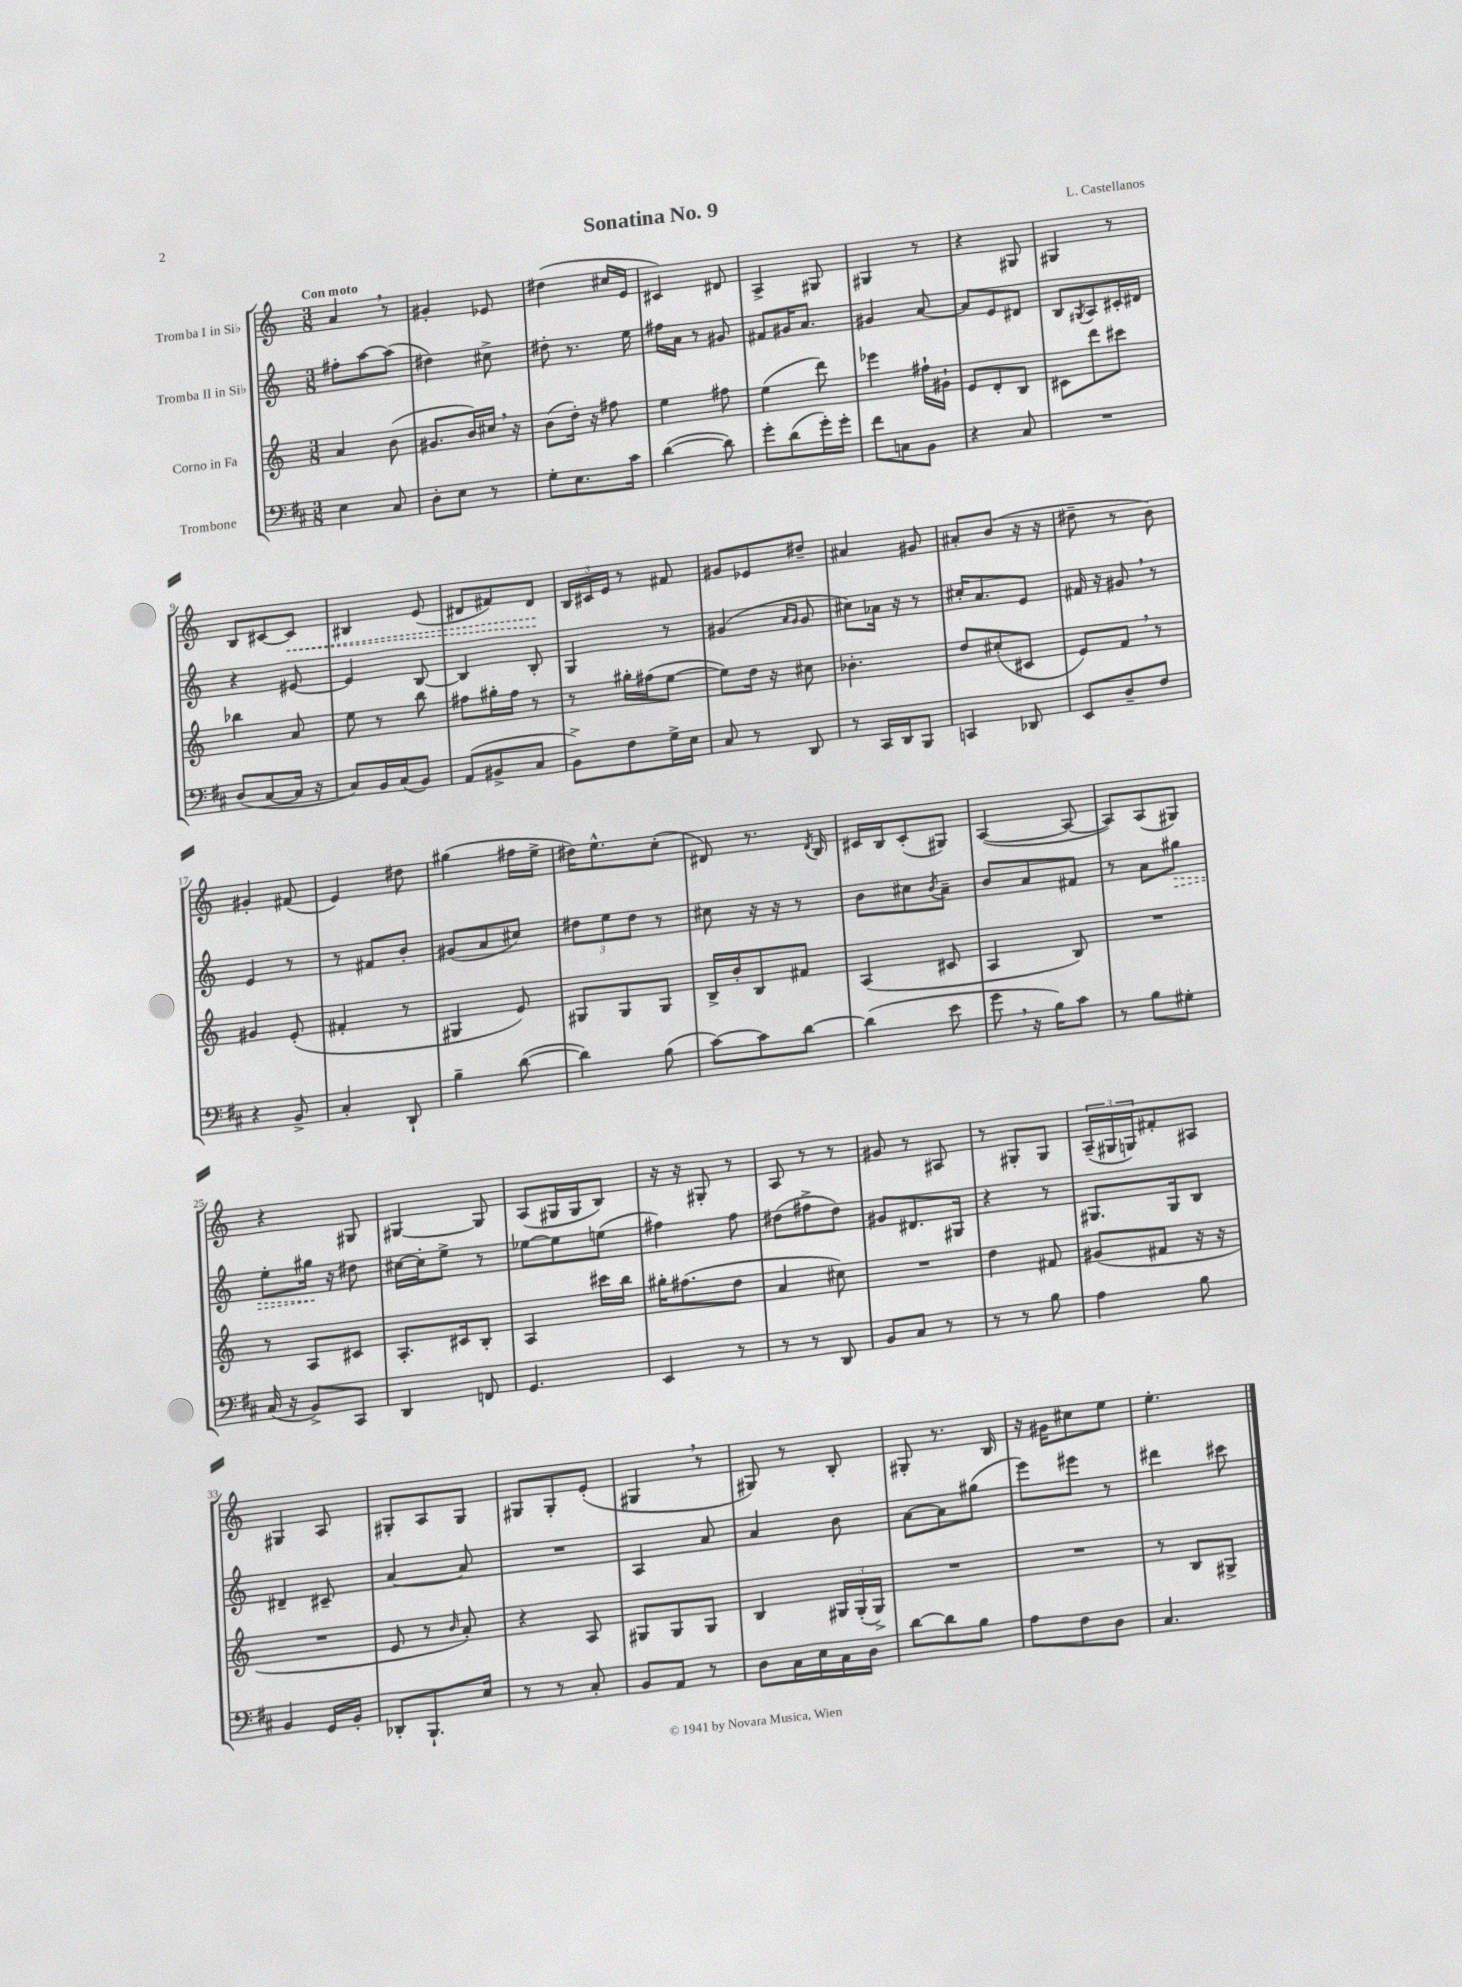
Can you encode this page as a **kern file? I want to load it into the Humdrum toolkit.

**kern	**kern	**kern	**kern
*staff4	*staff3	*staff2	*staff1
*clefF4	*clefG2	*clefG2	*clefG2
*k[f#c#]	*k[]	*k[]	*k[]
*M3/8	*M3/8	*M3/8	*M3/8
4E	4a	8ff#'	4a
.	.	[8aa	.
8C#	(8b	(8aa]	8r
=	=	=	=
8D'	8.g#	4dd#)	4g#'
8E	.	.	.
.	16b)	.	.
8r	16cc#	8cc#^	8e-
.	16r	.	.
=	=	=	=
8G'	(8b	8dd#'	(4dd#
8.E	16dd')	8.r	.
.	16r	.	.
.	8ff#	.	16cc#
16c#	.	16ee	16e
=	=	=	=
([4d	4ee	16ff#	4c#)
.	.	16a	.
.	.	8r	.
8d])	8ff#	8g#	8d#
=	=	=	=
8g'	(4ee	8f#	4A^
(8d	.	16g#	.
.	.	8.a	.
16g')	8ddd)	.	8G#
16g'	.	.	.
=	=	=	=
8f#	4eee-	4g#	4G#
8C	.	.	.
8BB	16ff#`	[8a	8r
.	16g#`	.	.
=	=	=	=
4r	8e	8a]	4r
.	8d'	8e	.
8C#	8B	8d#	8G#
=	=	=	=
4.r	8c#	8B	4G#
.	.	8qG#	.
.	8ddd	8A	.
.	8ccc#	16c#'	8r
.	.	16d#	.
=	=	=	=
(8D	4bb-	4r	8B
[8C#	.	.	[8c#
16C#]	8a	[8e#	8c#]
16r	.	.	.
=	=	=	=
8C#)	8ee	4e#]	4B#
16BB	8r	.	.
(16C#	.	.	.
8BB)	8bb	[8B	(8e
=	=	=	=
(8AA	8ff#	4B]	8d#
8BB#^	16gg#'	.	8f#)
.	16ff#	.	.
8C#	8r	8B'	8d#
=	=	=	=
8BB^)	8r	4G	24B
.	.	.	24c#
.	.	.	24e
8F#	16gg#'	.	8r
.	(16ff#	.	.
16G^	[8ee	8r	8f#
16E	.	.	.
=	=	=	=
8C#	8ee])	(4g#	8g#
8r	16dd	.	8e-
.	16r	.	.
.	.	16qqa	.
.	.	16qqg#	.
8DD	8cc#	8g#	8dd#~
=	=	=	=
8r	4.b-'	8cc#)	4a#
16CC#	.	16a-	.
16DD	.	16r	.
8BBB	.	8r	8g#
=	=	=	=
4CC	8dd	16cc#'	8a#'
.	.	8.a	.
.	(8cc#'	.	(8b
8DD-	8c#	8e	16r
.	.	.	16r
=	=	=	=
8EE	8e)	16f#	8dd#~
.	.	16r	.
8D~	8f	8g#	8r
8F#	8r	8r	8b)
=	=	=	=
4r	4g#	4e	4g#'
8BB^	(8e'	8r	(8f#
=	=	=	=
4C#'	4f#'	8r	4e)
.	.	8f#	.
8DD`	8r	8b'	8dd#
=	=	=	=
4B~	4G#	(8g#	(4gg#
.	.	8a	.
([8d	8e)	8cc#)	16ff#
.	.	.	16ee^
=	=	=	=
4d])	8G#	12dd#	16dd#)
.	.	.	8.ee^^
.	.	12ee	.
.	8G#	.	.
.	.	12dd#	.
(8B	8G#	8r	(8cc'
=	=	=	=
[8c#)	16B^	8cc#	8d#)
.	16b'	.	.
8c#]	8B	16r	8.r
.	.	16r	.
[8d	8f#	8r	.
.	.	.	8qd#
.	.	.	16B
=	=	=	=
(4d]	(4A	8b	16c#
.	.	.	16B
.	.	8cc#	(8c#'
.	.	8qb	.
8e	8c#	8a~	8G#)
=	=	=	=
8g	4A	8b	([4A
16r	.	8a	.
16B)	.	.	.
8c#	8B)	8f#	8A_
=	=	=	=
8r	4.r	8r	8A])
8B	.	8a	(8A
8G#'	.	8gg#	8G#)
=	=	=	=
(16C#	8r	8ee'	4r
16r	.	.	.
8BB^)	8A	16gg#	.
.	.	16r	.
8CC#	8c#	8dd#	8G#
=	=	=	=
4DD	8.A'	[16cc#	[4G#
.	.	16cc#']	.
.	.	8ee^	.
.	16c#	.	.
8FF	8B'	8r	8G#]
=	=	=	=
4.GG	4A	[8ee-	(8A
.	.	8ee-]	16G#
.	.	.	16G#
.	16ccc#	(8ee	8B)
.	16bb	.	.
=	=	=	=
4EE	16gg#'	4ff#)	16r
.	(8.ff#	.	16r
.	.	.	8G#'
8r	8dd	8ff#	8r
=	=	=	=
8r	4a	(8dd#	8A
8r	.	8ff#^	8r
8DD	8cc#)	8dd#)	8r
=	=	=	=
8BB	4.r	8g#	8g#
8C#	.	8.d#	8r
8r	.	.	8A#
.	.	16G#	.
=	=	=	=
8r	4dd	4r	8r
8r	.	.	8G#'
8B	8f#	8r	8G#
=	=	=	=
4A	(8g#	8.G#	(24A~
.	.	.	24G#
.	.	.	24G)
.	8f#	.	8f#'
.	.	16G#	.
8B	16r	8B	8A#
.	16r	.	.
=	=	=	=
4BB	4.r	4d#~	4G#
16GG	.	8c#~	8A
16BB'	.	.	.
=	=	=	=
8DD-'	8e	[4a	8G#'
8.BBB`	8r	.	8A
.	16qqb	.	.
.	8a')	8a]	8G#
16E	.	.	.
=	=	=	=
8r	4r	4.r	8G#
8r	.	.	8G#'
8C#'	8A	.	(8e'
=	=	=	=
8BB	8G#	4A	4G#
8AA	8G#	.	.
8r	8G#	8a	8r
=	=	=	=
8D	4B	4a	8G#)
16C#	.	.	8r
16E	.	.	.
16C#	24G#	8b	8B'
.	(24G#'	.	.
16D	.	.	.
.	24G#^)	.	.
=	=	=	=
[8d	4.r	[8a	8G#'
8d]	.	8a]	8.r
8B	.	(8gg#	.
.	.	.	16B
=	=	=	=
8A	4.r	8eee)	16r
.	.	.	16g#
8F#	.	8eee#	8cc#
8D	.	8r	8ee
=	=	=	=
4.C#	8r	4ddd#	4.ee'
.	8B	.	.
.	8G#^	8ccc#	.
==	==	==	==
*-	*-	*-	*-
